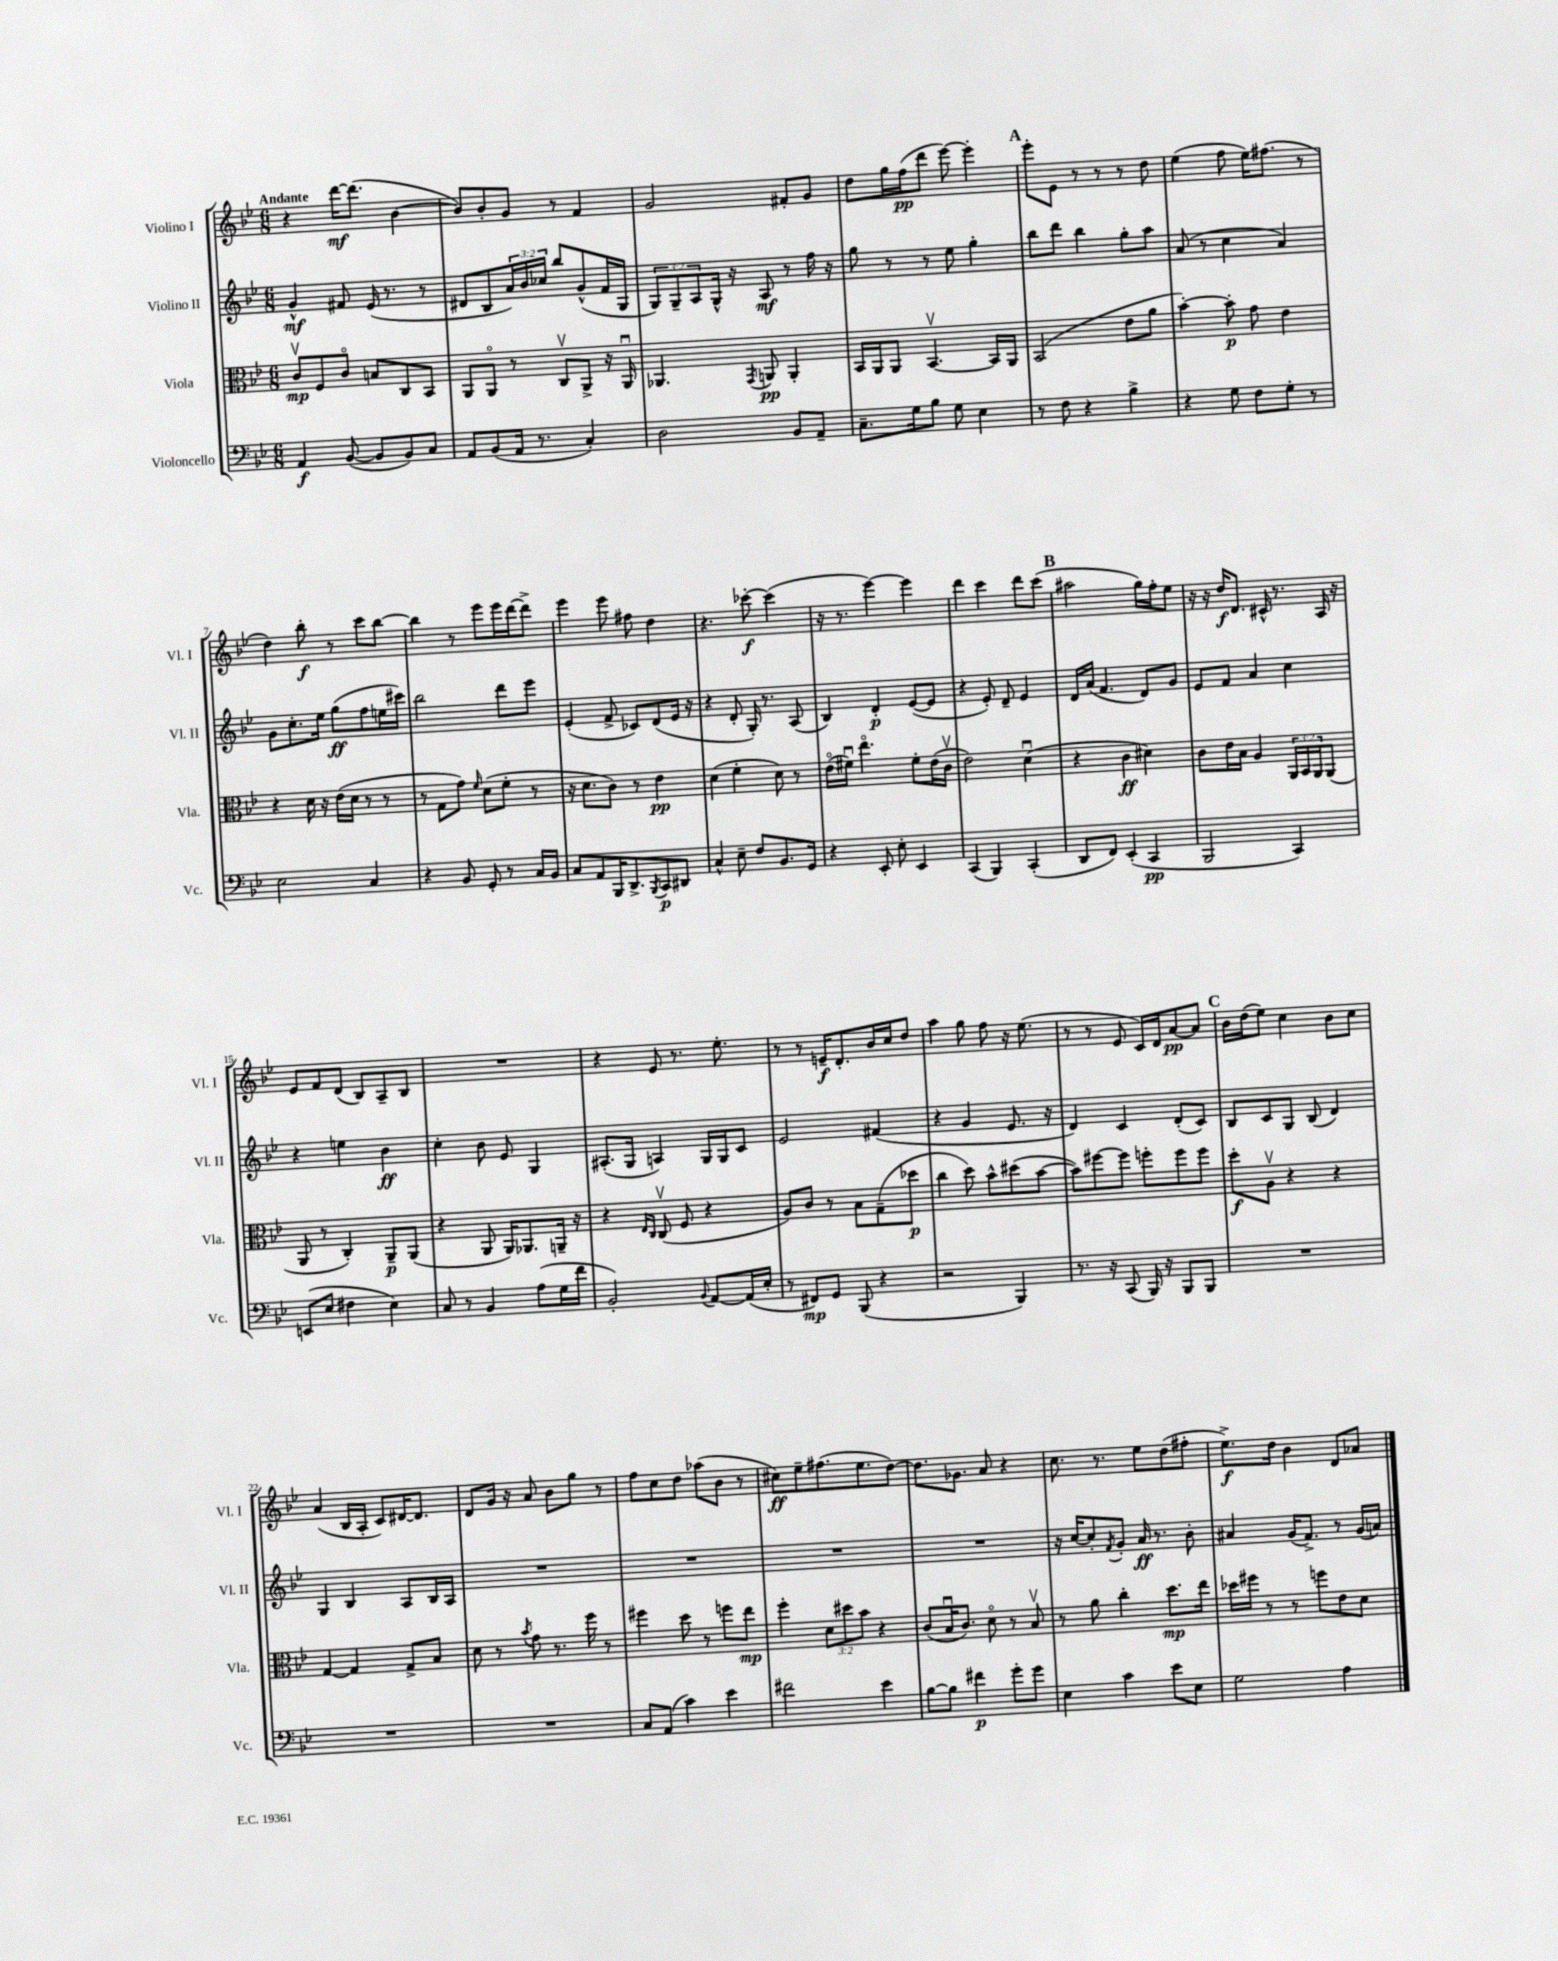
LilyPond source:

<<
\new StaffGroup <<
\new Staff = "s0" \with { instrumentName = "Violino I" shortInstrumentName = "Vl. I" } {
    \clef treble \key bes \major \numericTimeSignature \time 6/8 \tempo "Andante"
    r4 d'''16~\mf d'''8.( bes'4~ |
    bes'8) bes'8-. g'8 r8 f'4 |
    g'2 fis'8-. g'8 |
    d''8 g''16 f''16\pp( d'''8 ees'''8~) ees'''4-. |
    \mark \markup { \bold "A" } ees'''8-. ees'8 r8 r8 r8 d''8 |
    ees''4( f''8 ees''16) fis''8.( r8 |
    d''4) bes''8-.\f r8 c'''8 bes''8~ |
    bes''4 r8 ees'''8 ees'''16 d'''16~ d'''8-> |
    ees'''4 ees'''8 fis''8 d''4 |
    r4. ces'''8~-.\f ces'''4( |
    r16 r8. ees'''4~) ees'''4 |
    d'''4 c'''4 d'''8 c'''8( |
    \mark \markup { \bold "B" } ais''2 g''16) f''16-. ees''8 |
    r16 r16 d''16\f d'8. cis'16-^ r8. a16 r16 |
    ees'8 f'8 d'8( bes8) a8-- bes8 |
    R2. |
    r4 ees'8 r8. ees''8.-. |
    r8 r8 e'16--\f d'8.-. bes'16 c''16 d''8 |
    a''4 g''8 f''8 r16 ees''8.( |
    r8 r8 ees'8 c'16) d'16 a'8~\pp a'8 |
    \mark \markup { \bold "C" } bes'16 d''16( ees''8) c''4 bes'8 c''8 |
    a'4( bes16 a16-. c'8) dis'16~ dis'8. |
    d'8 g'16 r16 a'8 bes'8 g''8 r8 |
    f''8 c''8 d''8 aes''8( bes'8 r8 |
    cis''8\ff) ees''8-- fis''8.( ees''8. d''8~) |
    d''8. ges'8. a'8 r4 |
    c''8. r8. ees''8 d''8( fis''8-. |
    ees''8.->\f) d''16 bes'4 d'8 aes'8 \bar "|." |
}
\new Staff = "s1" \with { instrumentName = "Violino II" shortInstrumentName = "Vl. II" } {
    \clef treble \key bes \major \numericTimeSignature \time 6/8 \override Staff.TupletNumber.text = #tuplet-number::calc-fraction-text
    g'4-^\mf fis'8 ees'16( r8. r8 |
    dis'8 bes8 \tuplet 3/2 { a'16) bes'16 ces''16 } bes''8 g'8-^( f'16 g16 |
    \tuplet 3/2 { g8) g8-- a8 } g16-^ r16 a8\mf r8 f''16 r16 |
    g''8 r8 r8 ees''8 g''4-. |
    \mark \markup { \bold "A" } bes''8 d'''8 bes''4 g''8-. a''8 |
    a'8( r8 c''4 a'4) |
    g'8 c''8.-. ees''16 g''8\ff( f''8 e''16 cis'''16) |
    bes''2 d'''8 ees'''8 |
    ees'4-.( f'8-> ces'8) d'8( ees'16 r16 |
    r4 d'8-. g16-.) r8. a8( |
    bes4) d'4-.\p ees'8~( ees'8 |
    r4 ees'8-.) d'8-- ees'4 |
    \mark \markup { \bold "B" } d'16 a'16( f'4. d'8) g'8 |
    ees'8 f'8 a'4 c''4 |
    r4 e''4 bes'4\ff |
    c''4-. bes'8 ees'8 g4 |
    ais8.-.( g16 a4) g16 g16 c'8 |
    ees'2 fis'4( |
    r4 g'4 ees'8. r16 |
    d'4) c'4 d'8-.( c'8) |
    \mark \markup { \bold "C" } bes8 c'8 g8 bes8( d'4) |
    g4 bes4 a8 bes16 a16 |
    R2. |
    R2. |
    R2. |
    R2. |
    r16 c''16~ c''8-. \acciaccatura { f'8 } g'8-. a'16\ff r8. bes'8-. |
    ais'4 g'16( f'8.->) r8 g'16( a'16) \bar "|." |
}
\new Staff = "s2" \with { instrumentName = "Viola" shortInstrumentName = "Vla." } {
    \clef alto \key bes \major \numericTimeSignature \time 6/8 \override Staff.TupletNumber.text = #tuplet-number::calc-fraction-text
    c'8\upbow\mp f8 c'8\flageolet b8 c8 bes,8 |
    a,8 a,8\flageolet r8 c8\upbow a,8-> r16 a,16\downbow |
    aes,4. \acciaccatura { g,8 } a,8\pp a,4-. |
    bes,16 a,16 a,8 bes,4.~\upbow bes,16 a,16 |
    \mark \markup { \bold "A" } bes,2( ees'8 a'8 |
    bes'4~-.) bes'8-.\p g'8 ees'4 |
    r4 d'16 r16 ees'16( d'16 r8 r8 |
    r8 g8 g'8) \grace { f'16 } d'8( f'8-. r8 |
    r16 d'8. c'8) r8 ees'4\pp |
    d'4( f'4-. d'8) r8 |
    ees'16\flageolet( fis'16\downbow) ees''4.\flageolet fis'8-. ees'16( c'16\upbow |
    ees'2) d'4\downbow( |
    \mark \markup { \bold "B" } r4 c'4\ff dis'4) |
    c'8 ees'16 bes16 a4 \tuplet 3/2 { a,16 bes,16 a,16 } a,8( |
    a,8 r8 c4-.) a,8--\p a,8( |
    r4 a,8 a,16) aes,8. a,16-- r16 |
    r4 \grace { ees16 c16 } c8\upbow( f8 r4 |
    a8) c'8 r8 bes8 g8--( des''8\p |
    c''4 d''8) bes'8-^ dis''8( bes'8~ |
    bes'8) fis''8~ fis''8 f''8-. f''8 f''8 |
    \mark \markup { \bold "C" } d''8-.\f a8\upbow r4 r4 |
    g4~ g4 g8-> bes8 |
    d'8 r8 \acciaccatura { bes'8 } g'8 r8. f''16 r8 |
    fis''4 d''8 r8 f''8 ees''8\mp |
    f''4-. \tuplet 3/2 { d'8 dis''8 bes'8 } r4 |
    c'8( bes16\downbow c'8.) d'8\flageolet r8 bes8\upbow |
    r8 a'8 c''4-. d''8.\mp ees''16 |
    des''16 fis''16 r8 r8 f''8 ees'8 d'8 \bar "|." |
}
\new Staff = "s3" \with { instrumentName = "Violoncello" shortInstrumentName = "Vc." } {
    \clef bass \key bes \major \numericTimeSignature \time 6/8
    a,4\f bes,8~( bes,8 bes,8) c8 |
    a,8 bes,8( a,16 r8. c4-.) |
    d2 bes,8 a,8-- |
    c8.-- g16 bes8 g8 ees4 |
    \mark \markup { \bold "A" } r8 f8 r4 bes4-> |
    r4 g8 f8 g8-. r8 |
    ees2 c4 |
    r4 bes,8 g,8-. r8 c16 bes,16 |
    c8 a,8 bes,,16 d,8.-> \acciaccatura { bes,,8 } c,8\p dis,8 |
    c4-^ ees8-- f8 bes,8. g,16 |
    r4 ees,8-. ees8-. ees,4 |
    c,4( bes,,4) c,4-.( |
    \mark \markup { \bold "B" } d,8 f,8) ees,4-.( c,4\pp |
    bes,,2 c,4) |
    e,8( ees8 fis4 ees4) |
    c8 r8 bes,4 a8( g16 f'16 |
    bes,2-.) \appoggiatura { bes,8 } a,8~ a,16( ees16-. |
    r8 fis,8\mp) g,8 bes,,8( r4 |
    r2 bes,,4) |
    r8. r16 c,8( bes,,16) r16 bes,,8 bes,,8 |
    \mark \markup { \bold "C" } R2. |
    R2. |
    R2. |
    c8 a,8( c'4) ees'4 |
    fis'2 ees'4 |
    bes8~ bes8 fis'4\p g'8-. g'8 |
    ees4 c'4 ees'8 ees8 |
    g2 a4 \bar "|." |
}
>>
>>
